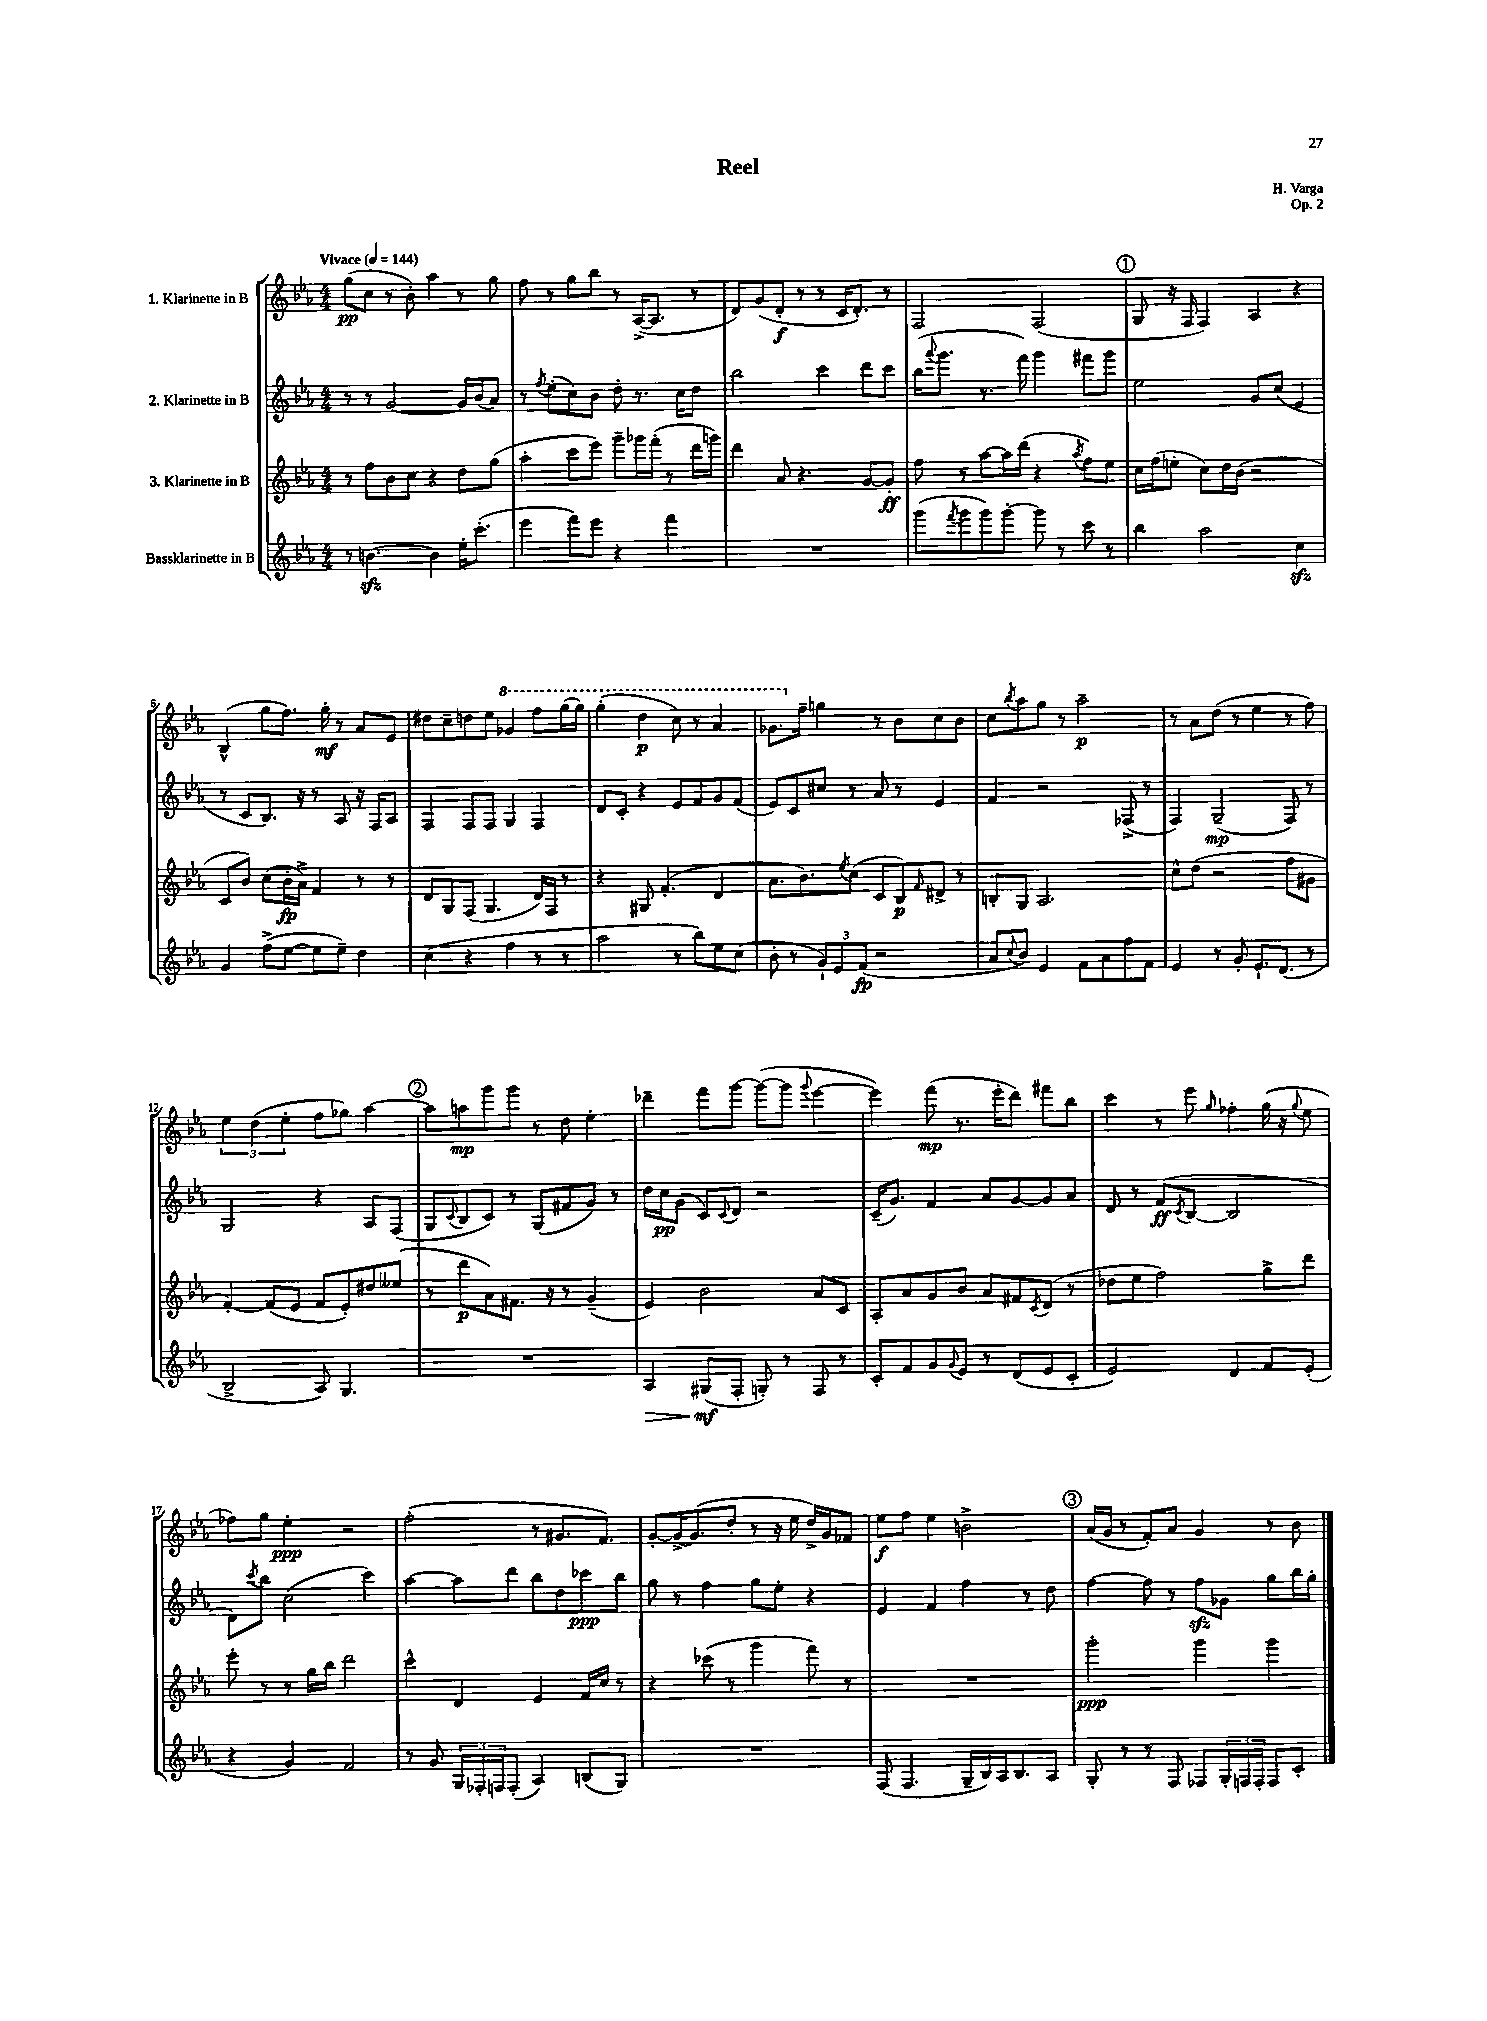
\header { title = "Reel" composer = "H. Varga" opus = "Op. 2" }
<<
\new StaffGroup <<
\new Staff = "s0" \with { instrumentName = "1. Klarinette in B" } {
    \clef treble \key ees \major \numericTimeSignature \time 4/4 \tempo "Vivace" 4 = 144
    g''8\pp( c''8 r8 bes'8-.) aes''4 r8 g''8 |
    f''8 r8 g''8 bes''8 r8 aes16~->( aes8. r8 |
    d'8) g'8( d'8-.\f r8 r8 c'16 d'8.-.) r8 |
    f2 f2( |
    \mark \markup { \circle "1" } g8 r16 f16 f4) aes4 r4 |
    bes4-^( g''8 f''8.) g''16-.\mf r8 aes'8 ees'8 |
    dis''8 c''8-- d''8 ees''8 \ottava #1 ges''4 f'''8 g'''16( g'''16) |
    g'''4-.( d'''4\p c'''8) r8 aes''4 |
    ges''8. \ottava #0 f''16-- g''4 r8 bes'8 c''8 bes'8 |
    c''8 \acciaccatura { bes''8 } aes''8 g''8 r8 aes''2--\p |
    r8 aes'8 d''8( r8 ees''4 r8 f''8) |
    \tuplet 3/2 { ees''4 d''4( ees''4-. } f''8 ges''8) aes''4~ |
    \mark \markup { \circle "2" } aes''8 a''8\mp g'''8 g'''8 r8 d''8 ees''4-. |
    des'''4-- f'''8 g'''8~ g'''8~( g'''8 \appoggiatura { g'''8 } ees'''4~ |
    ees'''4) f'''8\mp( r8. ees'''16-. d'''8) fis'''8 bes''8 |
    c'''4 r8 ees'''8 \grace { g''16 } fes''4-. g''16( r16 \appoggiatura { g''8 } ees''8 |
    fes''8) g''8 ees''4-.\ppp r2 |
    f''2-.( r8 gis'8. f'8.) |
    g'8~-. g'16~-> g'8.( d''8-. r8 r16 ees''16 d''16->) g'16 fes'8 |
    ees''8\f f''8 ees''4 b'2-> |
    \mark \markup { \circle "3" } aes'16( g'16 r8 f'8-.) aes'8 g'4 r8 bes'8 \bar "|." |
}
\new Staff = "s1" \with { instrumentName = "2. Klarinette in B" } {
    \clef treble \key ees \major \numericTimeSignature \time 4/4
    r8 r8 g'2~ g'16 bes'16( aes'8) |
    r8 \acciaccatura { f''8 } ees''8-.( c''8) bes'8 d''8-. r8. c''16 d''8 |
    bes''2 c'''4 d'''8 c'''8 |
    bes''16( \appoggiatura { aes'''8 } g'''8. r8. f'''16) g'''4 fis'''8 g'''8 |
    \mark \markup { \circle "1" } ees''2 g'8 c''8( ees'4 |
    r8 c'8 bes8.) r16 r8 aes8 r16 f16 aes8 |
    f4 f8 f8 g4 f4 |
    d'8 c'8-. r4 ees'8 f'8 g'8 f'8( |
    ees'8) c'8 cis''8 r8 aes'8 r8 ees'4 |
    f'4 r2 fes8->( r8 |
    f4) g2--\mp( f8) r8 |
    g2 r4 aes8 f8( |
    \mark \markup { \circle "2" } g8 \appoggiatura { c'8 } bes8 c'8) r8 g8( fis'8 g'8) r8 |
    d''16 c''16\pp g'8( c'8) \appoggiatura { c'8 } d'8 r2 |
    c'16--( g'8.) f'4 aes'8 g'8~ g'8 aes'8 |
    d'8 r8 f'8\ff( \acciaccatura { c'8 } bes8~ bes2 |
    d'8) \acciaccatura { c'''8 } bes''8 c''2( c'''4) |
    aes''4~ aes''8 d'''8 bes''8 d''8 ces'''8\ppp bes''8 |
    g''8 r8 f''4 g''8 ees''8-. r4 |
    ees'4 f'4 f''4 r8 d''8 |
    \mark \markup { \circle "3" } f''4~ f''8 r8 f''8\sfz ges'8 g''8 bes''16 g''16-. \bar "|." |
}
\new Staff = "s2" \with { instrumentName = "3. Klarinette in B" } {
    \clef treble \key ees \major \numericTimeSignature \time 4/4
    r8 f''8 bes'8 c''8 r4 d''8 g''8( |
    aes''4-. c'''8 ees'''8) g'''8-- ges'''16 f'''16-.( r8 d'''16 g'''16) |
    d'''4 aes'8 r4. g'8~ g'8-.\ff |
    f''8 r8 aes''8~ aes''16 d'''16( r4 \acciaccatura { aes''8 } f''8) ees''8 |
    \mark \markup { \circle "1" } c''16 f''16( e''8-. c''8) d''16 bes'16( r2 |
    c'8 bes'8) c''8( bes'16-.\fp aes'16->) f'4 r8 r8 |
    d'8 g8 f8( g4. d'16) f16 r8 |
    r4 gis8 f'4.-.( d'4 |
    aes'8. bes'8.) \acciaccatura { ees''8 } c''8( c'8 bes8\p) \grace { f'16 } dis'8-> r8 |
    b8-. g8 aes2. |
    c''8-^ d''8( r2 f''8 gis'8 |
    f'4~-.) f'8( ees'8 f'8 ees'8-.) dis''8 eeses''8( |
    \mark \markup { \circle "2" } r8 d'''8\p aes'8) fis'8. r16 r8 g'4--( |
    ees'4) bes'2 aes'8 c'8 |
    aes8-. aes'8 g'8 bes'8 aes'8 fis'8 \acciaccatura { c'8 } d'8( r8 |
    des''8 ees''8 f''2) g''8-> d'''8 |
    ees'''8-. r8 r8 g''16 bes''16 d'''2 |
    c'''4-^ d'4 ees'4 f'16 c''16 r8 |
    r4 ces'''8( r8 g'''4 f'''8) r8 |
    R1 |
    \mark \markup { \circle "3" } g'''2-.\ppp g'''4 g'''4 \bar "|." |
}
\new Staff = "s3" \with { instrumentName = "Bassklarinette in B" } {
    \clef treble \key ees \major \numericTimeSignature \time 4/4
    r8 b'4.~\sfz b'4 ees''16-. c'''8.-.( |
    ees'''4 f'''8) ees'''8 r4 f'''4 |
    R1 |
    g'''8( \acciaccatura { f'''8 } g'''8 g'''8) g'''8~-. g'''8 r8 c'''8 r8 |
    \mark \markup { \circle "1" } bes''4 aes''2 c''4\sfz |
    g'4 f''8->( ees''8~ ees''8 ees''8--) d''4 |
    c''4( r4 f''4 r8 r8 |
    aes''2 r8 bes''8) ees''8 c''8( |
    bes'8-. r8 \tuplet 3/2 { g'8-!) ees'8 f'8\fp( } r2 |
    aes'8 \appoggiatura { c''8 } bes'8) ees'4 f'8 aes'8 f''8 f'8 |
    ees'4 r8 g'8-. ees'8.-! d'8.( r8 |
    bes2-> aes8) g4. |
    \mark \markup { \circle "2" } R1 |
    aes4\> gis8\mf\!( f8-. g8-.) r8 f8 r8 |
    c'8-. f'8 g'8 \appoggiatura { g'8 } ees'8 r8 d'8( ees'8 c'8-. |
    ees'2) d'4 f'8 ees'8-.( |
    r4 g'4) f'2 |
    r8 g'8 \tuplet 3/2 { g16 fes16-. f16 } f8-.( aes4) b8( g8) |
    R1 |
    f8( f4. g16-- bes16) aes16 bes8. aes8 |
    \mark \markup { \circle "3" } g8-. r8 r8 f8 fes8 \tuplet 3/2 { g16-. f16 f16-. } f8 c'8-. \bar "|." |
}
>>
>>
